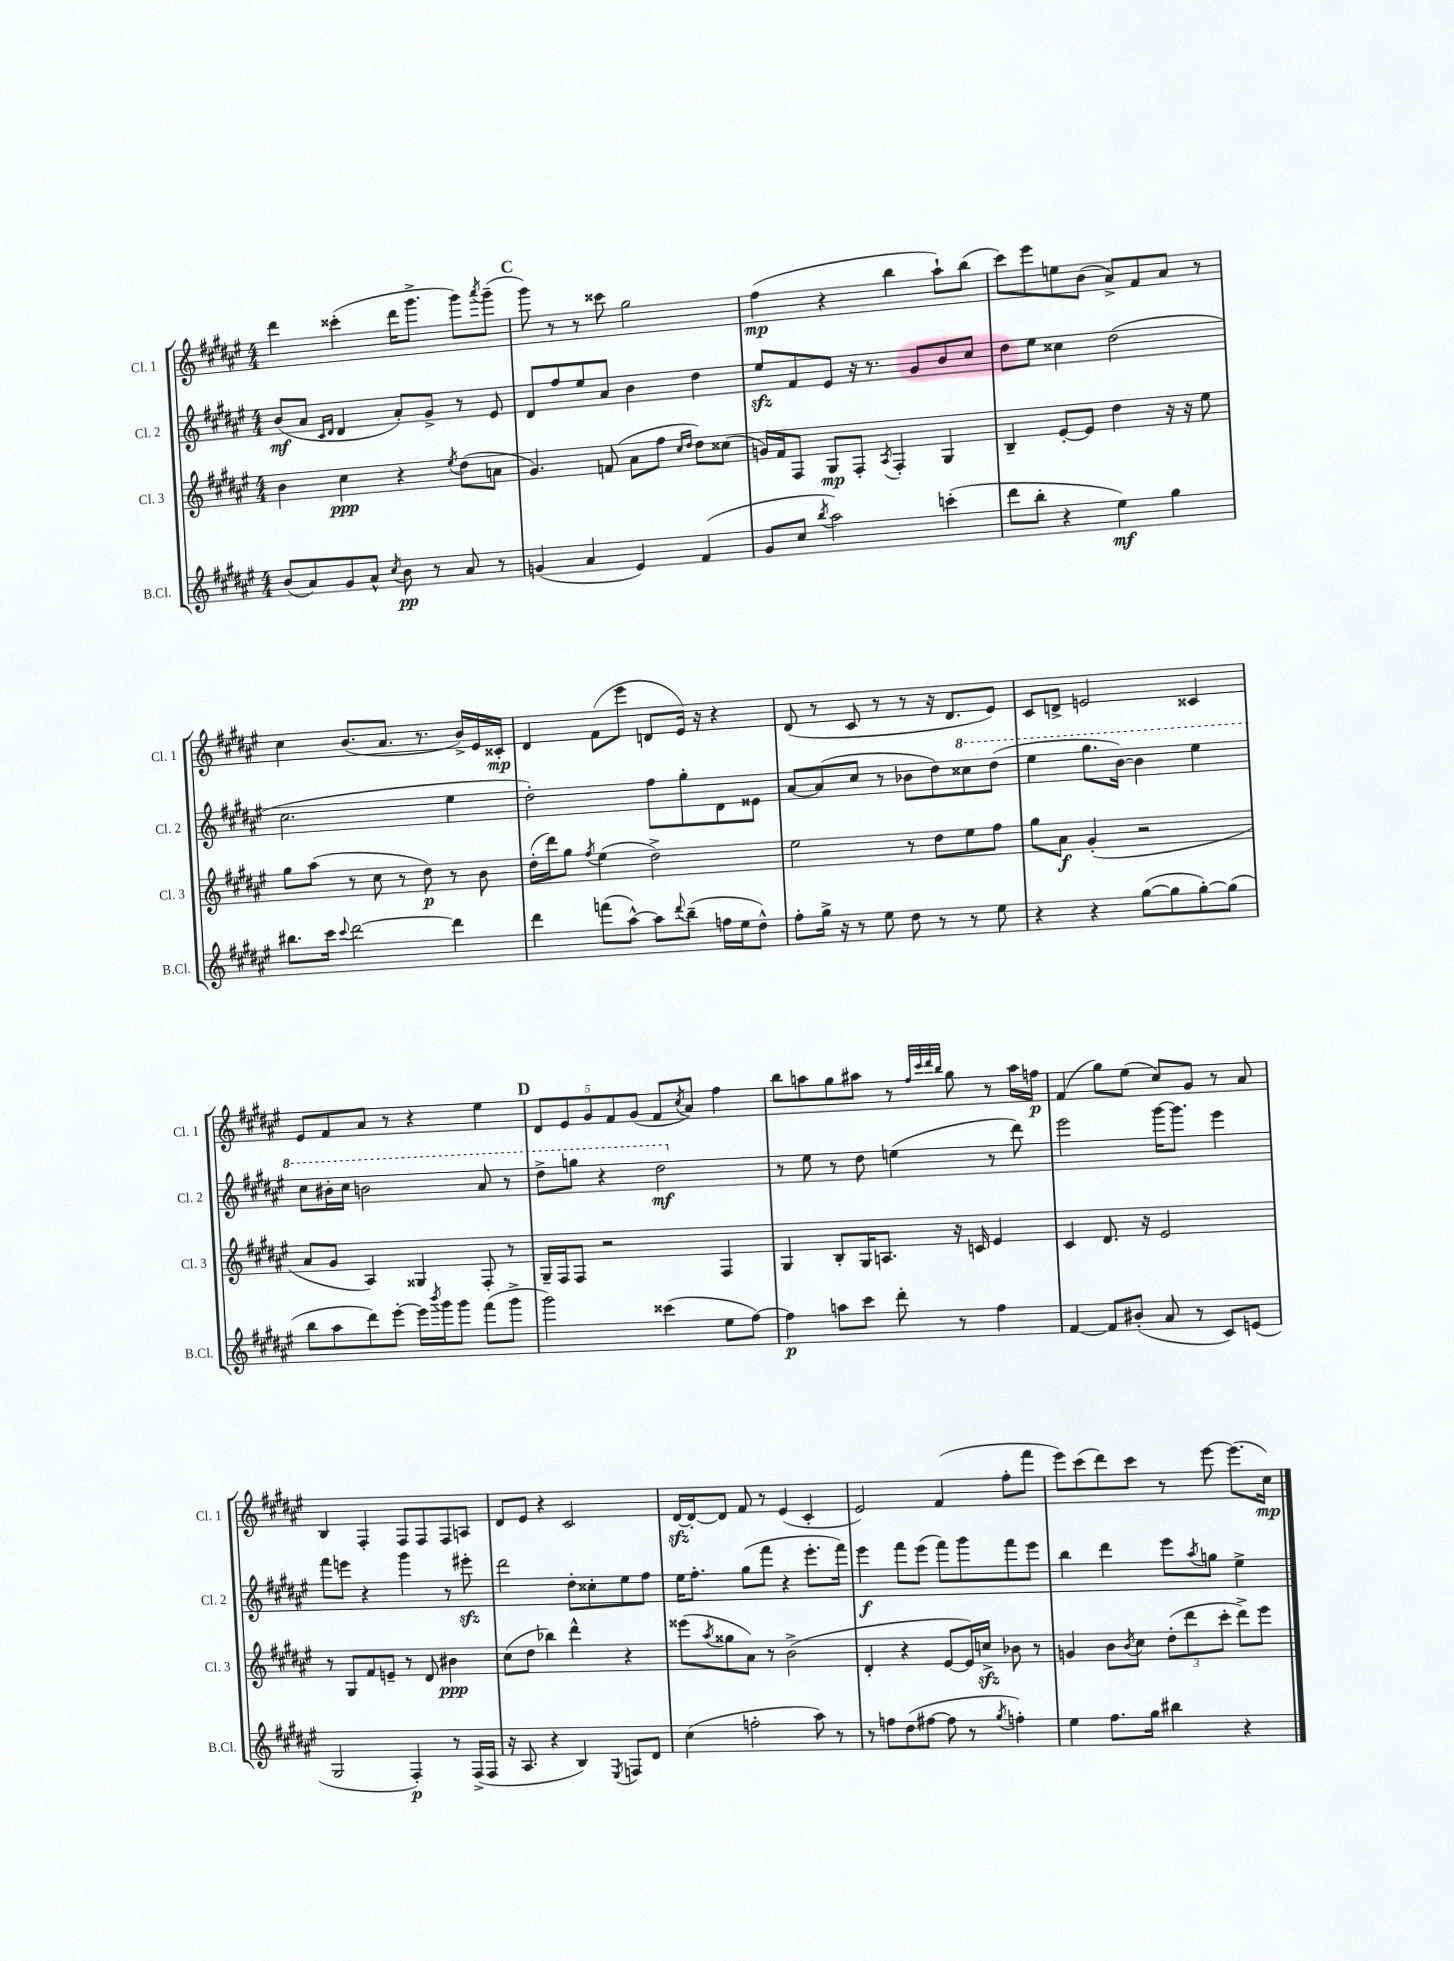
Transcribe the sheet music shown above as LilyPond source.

<<
\new StaffGroup <<
\new Staff = "s0" \with { instrumentName = "Cl. 1" shortInstrumentName = "Cl. 1" } {
    \clef treble \key fis \major \numericTimeSignature \time 4/4
    dis'''4 cisis'''4-.( dis'''16 gis'''8.-> gis'''8) \acciaccatura { ais'''8 } gis'''8--( |
    \mark \markup { \bold "C" } gis'''8) r8 r8 cisis'''8 gis''2 |
    fis''4\mp( r4 b''4 ais''8-!) b''8( |
    cis'''8) eis'''8 e''8 b'8( ais'8->) fis'8 ais'8 r8 |
    cis''4 b'8.( ais'8. r8. b'16->) eis'16 cisis'16-.\mp |
    dis'4 fis'8( eis'''8 d'8 eis'16) r16 r4 |
    dis'8( r8 cis'8 r8 r8 r16 dis'8. eis'8) |
    cis'8 d'8-> e'2 cisis'4 |
    eis'8 fis'8 ais'8 r8 r4 eis''4 |
    \mark \markup { \bold "D" } \tuplet 5/4 { dis'8 eis'8 gis'8 fis'8 gis'8( } fis'8 \acciaccatura { cis''8 } ais'8) fis''4 |
    b''8 a''8 gis''8 ais''8 r8 \grace { fis''32 cis'''32 dis'''32 b''32 } gis''8 r8 ais''16 f''16\p |
    fis'4( gis''8) eis''8( cis''8) gis'8 r8 ais'8 |
    b4 fis4-. fis8 fis8 fis8 a8 |
    dis'8 eis'8 r4 cis'2 |
    dis'16~\sfz dis'16~-. dis'8 fis'8 r8 eis'4( cis'4-. |
    eis'2) fis'4( fis''8-. fis'''8 |
    eis'''8) cis'''8( dis'''8) cis'''8 r8 eis'''8~ eis'''8.( cis''16\mp) \bar "|." |
}
\new Staff = "s1" \with { instrumentName = "Cl. 2" shortInstrumentName = "Cl. 2" } {
    \clef treble \key fis \major \numericTimeSignature \time 4/4
    b'8\mf( ais'8 \grace { cis'16 dis'16 } dis'4 ais'8-.) gis'8-> r8 eis'8 |
    \mark \markup { \bold "C" } dis'8 fis''8 eis''8 ais'8 b'4 dis''4 |
    eis''8\sfz fis'8 eis'8 r16 r8. gis'8 b'8 cis''8 |
    dis''8 eis''8 cisis''4 dis''2( |
    cis''2. eis''4 |
    dis''2-.) fis''8 gis''8-. dis'8 eisis'8 |
    ais'8~ ais'8( cis''8 r8 bes'8 dis''8) \ottava #1 cisis'''8 dis'''8( |
    eis'''4 gis'''8. b''16~) b''4 eis'''4 |
    cis'''8 bis''16-. cis'''16 b''2 ais''8 r8 |
    \mark \markup { \bold "D" } dis'''8-> g'''8 r4 dis'''2\mf \ottava #0 |
    r8 eis''8 r8 dis''8 e''4( r8 dis'''8) |
    eis'''2 gis'''16~ gis'''8. eis'''4 |
    fis'''8 e'''8 r4 gis'''4 r8 eis'''8-.\sfz |
    dis'''2 dis''8-. cisis''8-. eis''8 fis''8 |
    eis''16 fis''8.-. gis''8( fis'''8 r4 eis'''8.-. fis'''16) |
    eis'''4\f fis'''8 eis'''8( fis'''8) gis'''8 fis'''8 eis'''8 |
    b''4 dis'''4 eis'''8 \acciaccatura { ais''8 } g''8 eis''4-> \bar "|." |
}
\new Staff = "s2" \with { instrumentName = "Cl. 3" shortInstrumentName = "Cl. 3" } {
    \clef treble \key fis \major \numericTimeSignature \time 4/4
    b'4 cis''4\ppp r4 \acciaccatura { eis''8 } dis''8( a'8 |
    \mark \markup { \bold "C" } gis'4.) f'8( ais'8 fis''8 \grace { cis''16 dis''16 } dis''8) cisis''8( |
    g'16) fis'16 fis8 gis8\mp fis8-. \acciaccatura { ais8 } fis4-. gis4 |
    b4-- eis'8~-. eis'8 dis''4 r16 r16 eis''8 |
    gis''8 ais''8( r8 cis''8 r8 dis''8\p) r8 b'8 |
    dis''16-.( dis'''16) gis''8 \acciaccatura { fis''8 } eis''4( dis''2->) |
    eis''2 r8 dis''8 eis''8 fis''8 |
    gis''8 ais'8\f gis'4-.( r2 |
    ais'8 gis'8 ais4) gisis4 fis8-. r8 |
    \mark \markup { \bold "D" } gis16-- fis16 fis8 r2 fis4 |
    gis4 b8-. gis16 a8. r16 c'16 eis'4 |
    cis'4 dis'8. r16 eis'2 |
    r8 gis8 fis'8 e'8-- r8 dis'8 bis'4\ppp |
    cis''8( dis''8 bes''4) dis'''4-^ r4 |
    eisis'''8( \acciaccatura { ais''8 } gisis''8 ais'8) r8 b'2->( |
    dis'4-. r4 eis'8~ eis'16) c''16->\sfz bes'8 r8 |
    g'4 b'8 \acciaccatura { b'8 } cis''8 \tuplet 3/2 { dis''8-.( dis'''8 cis'''8-. } dis'''8->) eis'''8 \bar "|." |
}
\new Staff = "s3" \with { instrumentName = "B.Cl." shortInstrumentName = "B.Cl." } {
    \clef treble \key fis \major \numericTimeSignature \time 4/4
    b'8( ais'8) gis'8 ais'8-^ \acciaccatura { cis''8 } b'8\pp r8 ais'8 r8 |
    \mark \markup { \bold "C" } g'4( ais'4 eis'4) fis'4( |
    gis'8 cis''8 \acciaccatura { b''8 } ais''2) c'''4-.( |
    dis'''8 b''8-. r4 eis''4\mf) gis''4 |
    bis''8. cis'''16 \appoggiatura { cis'''8 } dis'''2~ dis'''4 |
    dis'''4 f'''8( ais''8~-^) ais''8 \appoggiatura { dis'''8 } b''8--( f''16 eis''16 dis''8-^) |
    fis''8-. gis''16-> r16 r8 eis''8 dis''8 r8 r8 eis''8 |
    r4 r4 gis''8~( gis''8 gis''8~-.) gis''8( |
    b''8 ais''8 dis'''8) eis'''8~-. eis'''16 \acciaccatura { b'''8 } gis'''16 gis'''8 fis'''8( gis'''8-> |
    \mark \markup { \bold "D" } gis'''2) cisis'''4( eis''8 fis''8~) |
    fis''4\p a''8 cis'''8 dis'''8-. r8 fis''4 |
    fis'4~ fis'8 bis'8-.( ais'8 r8 cis'8) e'8( |
    gis2 fis4-.\p) r8 fis16->( fis16 |
    r16 ais8. r4 b4) \acciaccatura { eis8 } f8 dis'8 |
    cis''4( f''2-. ais''8) r8 |
    r8 f''8 dis''8( fis''8~ fis''8 r8 \acciaccatura { gis''8 } f''4-.) |
    eis''4 fis''8. gis''16 bis''4 r4 \bar "|." |
}
>>
>>
\layout { \context { \Score \remove "Bar_number_engraver" } }
